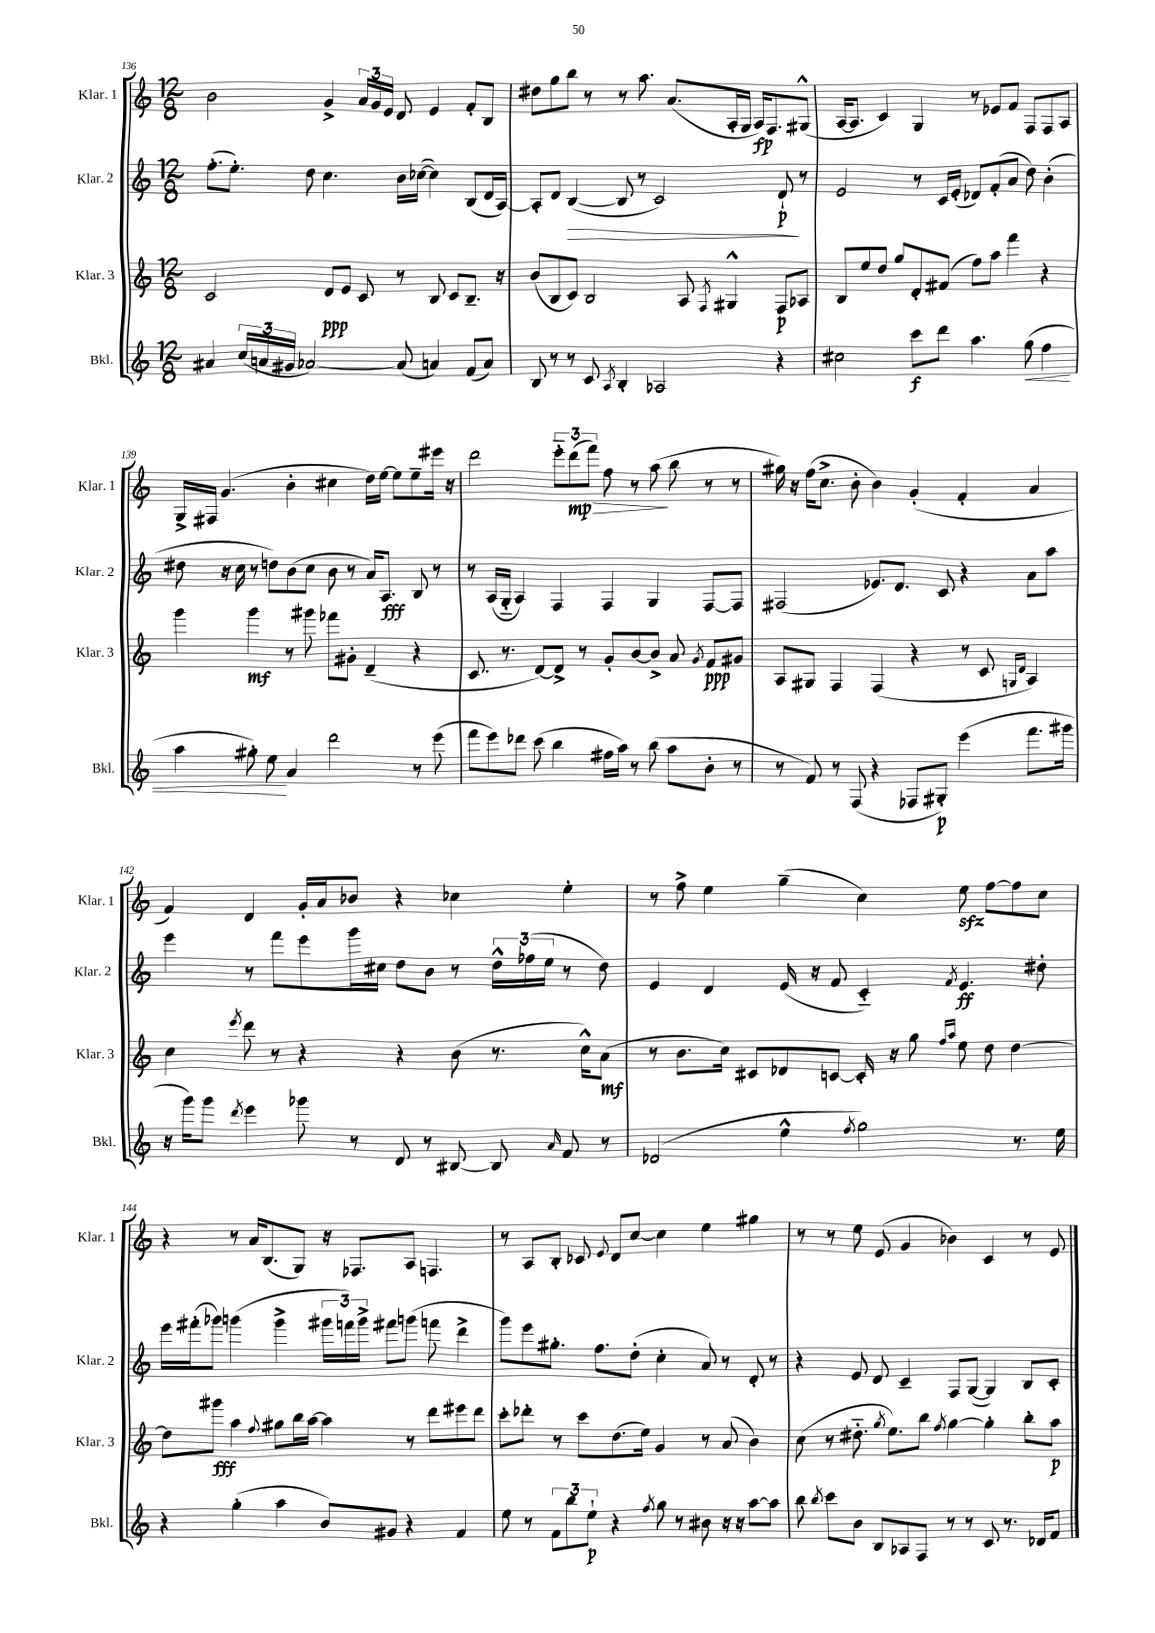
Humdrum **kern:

**kern	**kern	**kern	**kern
*staff4	*staff3	*staff2	*staff1
*clefG2	*clefG2	*clefG2	*clefG2
*k[]	*k[]	*k[]	*k[]
*M12/8	*M12/8	*M12/8	*M12/8
4a#	2c	(8.ff'	2b
.	.	8.ee')	.
(24cc	.	.	.
24a	.	.	.
24g#	.	.	.
[2a-)	.	8dd	.
.	8d	4.cc	4g^
.	8e	.	.
.	8c	.	24a
.	.	.	24g
.	.	.	24e
(8a-]	8r	16b	8d
.	.	([16cc-	.
4a)	8B	4cc-])	4e
.	8c	.	.
(8f	8.B~	(8B	8f'
8a)	.	16d	8B
.	16r	[16A)	.
=	=	=	=
8B	(8b	8A']	8dd#
8r	8B	8d	8gg
8r	8c)	([4B	8bb
8c	2B	.	8r
8qA	.	.	.
4B'	.	8B]	8r
.	.	8r	8.aa
2A-	.	2c)	.
.	.	.	(8.a
.	8A	.	.
.	8qF	.	.
.	4G#^^	.	16A'
.	.	.	16G
.	.	.	16A)
.	.	.	8.F
4r	8F	8d`	.
.	8A-	8r	(8G#^^
=	=	=	=
2cc#	8B	2e	[16A
.	.	.	8.A]
.	8ee	.	.
.	8dd	.	4c)
.	8gg	.	.
8ccc	8d'	8r	4G
8ddd	(8f#	16c	.
.	.	(16e'	.
4.aa	8ff)	8d-)	8r
.	8aa	(8f'	8e-
.	4fff	8a	8f
(8gg	.	8dd)	8F
4ff	4r	(4b'	8F
.	.	.	8A
=	=	=	=
4aa	4ggg	8dd#	16G^
.	.	.	16F#
.	.	16r	(4.g
.	.	16cc	.
8gg#')	4ggg	8r	.
8ee	.	8dd)	.
4a	8r	(8b	4b'
.	8ggg#	8cc	.
2ddd	8fff-	8b	4cc#
.	8g#'	8r	.
.	(4d~	16a)	16dd)
.	.	8.A	[16ee
.	.	.	8ee]
8r	4r	8B	8ee~
(8eee	.	8r	16eee#
.	.	.	16r
=	=	=	=
8fff	8.c	8r	2ddd
8eee)	.	(16A	.
.	8.r	16G'~	.
8ddd-	.	4A)	.
(8ccc	[8d)	.	.
4bb	8d^]	4F	12eee'~
.	.	.	(12ddd
.	8r	.	.
.	.	.	12fff)
16ff#	8g'	4F	8ff
16aa)	.	.	.
8r	[8b	.	8r
(8bb	8b^]	4G	(8aa
8aa	8a	.	8bb
.	8qg	.	.
8b'	8f	[8F	8r
8r	8g#	8F]	8r
=	=	=	=
8r	8A	(2F#	16gg#)
.	.	.	16r
8f)	8G#	.	(16ff
.	.	.	8.cc^
8r	4F	.	.
(8F	.	.	8b'
4r	(4F	8.e-)	4b)
.	.	8.d	.
8F-	4r	.	(4g'
8G#')	.	8c	.
(4eee	8r	4r	4f'
.	8c	.	.
.	16qqG	.	.
.	16qqd	.	.
8.fff	4A)	8a	4a
.	.	8aa	.
16ggg#	.	.	.
=	=	=	=
16r	4cc	4eee	4f)
16ggg)	.	.	.
8ggg	.	.	.
8qddd	8qeee	.	.
4eee	8ddd	8r	4d
.	8r	8fff	.
8ggg-	4r	8eee	16g'
.	.	.	16a
8r	.	16ggg	8b-
.	.	16cc#	.
8d	4r	8dd	4r
8r	.	8b	.
[8B#	(8b	8r	4cc-
8B#]	8.r	24dd^^	.
.	.	(24ff-	.
.	.	24ee	.
16qqa	.	.	.
8f	.	8r	4ee'
.	16cc^^)	.	.
8r	(8a	8dd)	.
=	=	=	=
(2d-	8r	4e	8r
.	8.b	.	8ff^
.	.	4d	4ee
.	16cc)	.	.
.	8c#	.	.
4ee^^	8d-	(16e	(4gg~
.	.	16r	.
.	[8c	8f	.
8qff	.	.	.
2gg)	16c']	4c'~)	4cc)
.	16r	.	.
.	8gg	.	.
.	16qqff	.	.
.	16qqaa	8qf	.
.	8ee	4.e	8ee
.	8dd	.	[8ff
8.r	[4dd	.	8ff]
.	.	8dd#'	8cc
16ee	.	.	.
=	=	=	=
4r	8dd]	16eee	4r
.	.	(16fff#'	.
.	8ggg#	8ggg-)	.
(4gg'	4aa	(4ggg	8r
.	.	.	16a
.	.	.	(8.B
.	8qqff	.	.
4aa	8gg#	4ggg^	.
.	16bb	.	8G)
.	[16aa	.	.
8b)	4aa]	24ggg#	16r
.	.	24fff)	.
.	.	.	8.F-
.	.	24ggg#^	.
8g#	.	8fff#	.
4r	8r	(8ggg	8A
.	8ddd	8fff	4.F
4f	8eee#	4ddd^	.
.	8ddd	.	.
=	=	=	=
8ee	8ccc'	8ggg)	8r
8r	8ddd-'	8eee	8A
12f	8r	8.gg#'	8B'
12bb	.	.	.
.	8ccc	.	8c-
12ee`	.	.	.
.	.	8.ff	.
.	.	.	8qqe
4r	(8.dd	.	8d
.	.	(8dd'	[8cc
.	16ee)	.	.
8qff	.	.	.
8gg	4g	4cc'	4cc]
8r	.	.	.
8b#	8r	8a)	4ee
16r	(8a	8r	.
16r	.	.	.
[8aa	4b)	8d'	4gg#
8aa]	.	8r	.
=	=	=	=
8bb	(8cc	4r	8r
8qbb	.	.	.
8ccc	8r	.	8r
8b	8.dd#'~	8e	8ee
8B	.	8d	(8e
.	8qgg	.	.
.	8.ee)	.	.
8A-	.	4c~	4g
8F	8bb	.	.
.	8qff	.	.
8r	[4gg	8F	4b-)
8r	.	([8G	.
8c	4gg']	4G])	4c
8.r	.	.	.
.	8bb'	8B	8r
16d-	.	.	.
8f	8aa	8c'	8e
==	==	==	==
*-	*-	*-	*-
